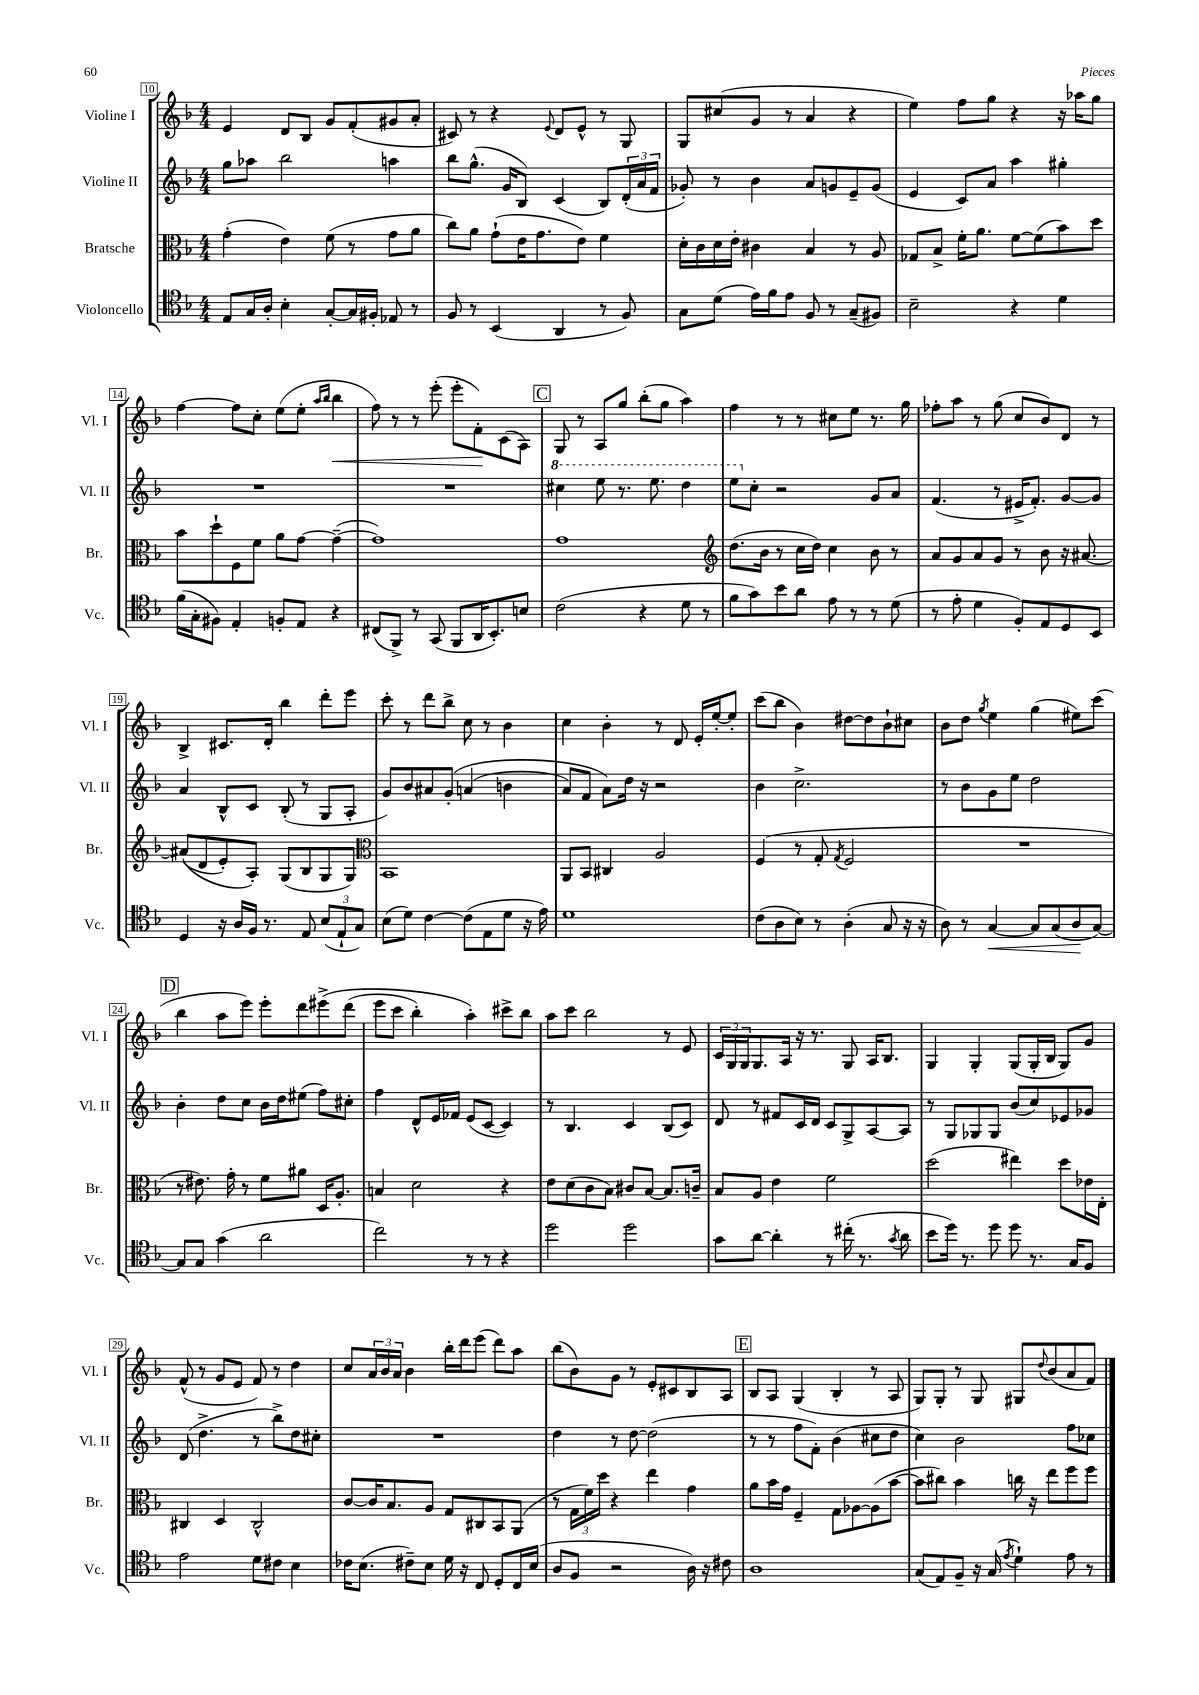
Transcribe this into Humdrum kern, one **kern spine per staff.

**kern	**kern	**kern	**kern
*staff4	*staff3	*staff2	*staff1
*clefC4	*clefC3	*clefG2	*clefG2
*k[b-]	*k[b-]	*k[b-]	*k[b-]
*M4/4	*M4/4	*M4/4	*M4/4
8E	(4g'	8gg	4e
16G	.	8aa-	.
16A'	.	.	.
4B-'	4e)	2bb-	8d
.	.	.	8B-
[8G'	(8f	.	8g
16G]	8r	.	(8f'
16F#'	.	.	.
8E-	8g	4aa	8g#
8r	8a	.	8a'
=	=	=	=
8F	8cc)	8bb-	8c#)
8r	8a	(8.gg^^	8r
(4BB-	(8g`	.	4r
.	.	16g	.
.	16e	8B-)	.
.	8.g	.	.
.	.	.	8qqe
4AA	.	(4c	8d
.	8e)	.	8e^^
8r	4f	8B-)	8r
8F)	.	(24d'	8G
.	.	24a	.
.	.	24f	.
=	=	=	=
8G	16d'	8g-')	8G
.	16c	.	.
(8d	16d	8r	(8cc#
.	16e'	.	.
16e)	4c#	4b-	8g
16f	.	.	.
8e	.	.	8r
8F	4B-	8a	4a
8r	.	8g	.
(8G~	8r	8e~	4r
8F#)	8A	(8g	.
=	=	=	=
2B-~	8G-	4e	4ee)
.	8B-^	.	.
.	16f'	8c)	8ff
.	8.a	.	.
.	.	8a	8gg
4r	[8f	4aa	4r
.	(8f]	.	.
4d	8b-)	4gg#'	16r
.	.	.	16aa-
.	8dd	.	8gg
=	=	=	=
(16f	8b-	1r	[4ff
16G'	.	.	.
8F#)	8dd`	.	.
4E'	8F	.	8ff]
.	8f	.	8cc'
8F'	8a	.	(8ee
8E	[8g	.	8ee'
.	.	.	16qqaa
.	.	.	16qqbb-
4r	(4g~_	.	4bb-
=	=	=	=
(8C#	1g])	1r	8ff)
8FF^)	.	.	8r
8r	.	.	8r
(8GG	.	.	(8eee'
8FF	.	.	8eee'
16AA	.	.	8f')
8.BB-')	.	.	.
.	.	.	(8c
8B	.	.	8A)
=	=	=	=
(2c	1g	4ccc#	8G
.	.	.	8r
.	.	8eee	8A
.	.	8.r	8gg
4r	.	.	(8bb-'
.	.	8.eee	.
.	.	.	8gg
8d	.	4ddd	4aa)
8r	.	.	.
=	=	=	=
*	*clefG2	*	*
8f	(8.dd	8eee	4ff
8g)	.	8cc'	.
.	16b-	.	.
8b-	8r	2r	8r
8a	16cc	.	8r
.	16dd)	.	.
8e	4cc	.	8cc#
8r	.	.	8ee
8r	8b-	8g	8.r
(8d	8r	8a	.
.	.	.	16gg
=	=	=	=
8r	8a	(4.f	8ff-'
8e'	8g	.	8aa
4d	8a	.	8r
.	8g	8r	(8gg
8F')	8r	16e#^	8cc
.	.	8.f')	.
8E	8b-	.	8b-)
8D	16r	[8g	8d
.	[8.a#	.	.
8BB-	.	8g]	8r
=	=	=	=
4D	&((8a#]	4a	4B-^
.	8d	.	.
16r	8e')	8B-^^	8.c#
16A	.	.	.
16F	8A'&)	8c	.
8.r	.	.	16d'
.	(8G	(8B-'	4bb-
8E	8B-	8r	.
(12B-	8G	8G	8ddd'
12E`	.	.	.
.	8G)	8A'	8eee
12G)	.	.	.
=	=	=	=
*	*clefC3	*	*
(8B-	1BB-	8g)	8ccc'
8d)	.	8b-	8r
[4c	.	8a#	8ddd
.	.	&(8g'	8bb-^
(8c]	.	(4a	8cc
8E	.	.	8r
8d	.	4b	4b-
16r	.	.	.
16e)	.	.	.
=	=	=	=
1d	8AA	8a)	4cc
.	8BB-	8f	.
.	4C#	8a&)	4b-'
.	.	16dd	.
.	.	16r	.
.	2A	2r	8r
.	.	.	8d
.	.	.	16e'
.	.	.	[16ee'
.	.	.	8ee']
=	=	=	=
(8c	(4F	4b-	(8ccc
8A	.	.	8bb-
8B-)	8r	2.cc^	4b-)
8r	8G'	.	.
.	8qG	.	.
(4A'	2F	.	[8dd#
.	.	.	8dd#]
8G	.	.	8b-`
16r	.	.	8cc#
16r	.	.	.
=	=	=	=
8A)	1r	8r	8b-
8r	.	8b-	8dd
.	.	.	8qgg
[4G	.	8g	4ee
.	.	8ee	.
8G]	.	2dd	(4gg
(8G	.	.	.
8A	.	.	8ee#)
[8G)	.	.	(8ccc
=	=	=	=
8G]	8r	4b-'	4bb-
8G	8.e#)	.	.
(4g	.	8dd	8aa
.	16g'	.	.
.	8r	8cc	8eee)
2a	8f	16b-	8eee'
.	.	16dd	.
.	8a#	(8ee#	8ddd
.	16D	8ff)	&(8eee#^
.	8.A'	.	.
.	.	8cc#'	(8ddd
=	=	=	=
2cc)	4B	4ff	8eee
.	.	.	8ccc
.	2d	8d^^	4bb-')
.	.	16e	.
.	.	16f-	.
8r	.	(8e	4aa'&)
8r	.	[8c	.
4r	4r	4c])	8ccc#^
.	.	.	8bb-
=	=	=	=
2dd	8e	8r	8aa
.	(8d	4.B-	8ccc
.	8c	.	2bb-
.	8B-)	.	.
2dd	8c#	4c	.
.	[8B-	.	.
.	8.B-]	(8B-	8r
.	.	8c)	8e
.	16c~	.	.
=	=	=	=
8g	8B-	8d	24c
.	.	.	24G
.	.	.	24G
[8a	8A	8r	8.G
4a']	4e	8f#	.
.	.	.	16A
.	.	16c	16r
.	.	16d	8.r
8r	2f	8c	.
(16cc#'	.	8G^	8G
8.r	.	.	.
.	.	[8A	16A
.	.	.	8.B-
8qg	.	.	.
8a	.	8A]	.
=	=	=	=
8b-	(2dd	8r	4G
16dd)	.	8G	.
8.r	.	.	.
.	.	8G-	4G'
8dd	.	8G-	.
8dd	4ee#)	(8b-	(8G
8.r	.	8cc)	16G'
.	.	.	16B-
.	8dd	8e-	8G)
16G	.	.	.
8F	16e-	8g-	8g
.	16E'	.	.
=	=	=	=
2e	4C#	(8d	(8f^^
.	.	4.dd^	8r
.	4D	.	8g
.	.	.	8e
8d	2C#^^	8r	8f)
8c#	.	8bb-^)	8r
4B-	.	8dd	4dd
.	.	8cc#'	.
=	=	=	=
16c-	[8c	1r	8cc
(8.B-	.	.	.
.	16c]	.	24a
.	.	.	24b-
.	8.B-	.	.
.	.	.	24a
8c#~)	.	.	4b-
8B-	8A	.	.
16d	8G	.	16bb-'
16r	.	.	16ddd
8C	8C#	.	(8eee
8D'	8BB-	.	8ddd)
16C	(8AA	.	8aa
(16B-	.	.	.
=	=	=	=
8A	8r	4dd	(8bb-
8F	24G	.	8b-)
.	24f)	.	.
.	24dd	.	.
2r	4r	8r	8g
.	.	[8dd	8r
.	4ee	(2dd]	8e'
.	.	.	8c#
16A)	4g	.	8B-
16r	.	.	.
8c#	.	.	8A
=	=	=	=
1A	8a	8r	8B-
.	16b-	8r	8A
.	16g	.	.
.	4F~	8ff	(4G
.	.	8f')	.
.	8G	(4b-	4B-'
.	[8A-	.	.
.	(8A-]	8cc#	8r
.	[8b-	8dd	8A
=	=	=	=
(8G	8b-]	4cc)	8G)
8E)	8cc#)	.	8G'
8F~	4b-	2b-	8r
16r	.	.	8G
(16G	.	.	.
8qe	.	.	.
4d`)	16cc	.	8G#
.	16r	.	.
.	.	.	8qqdd
.	8ee	.	(8b-
8e	8ff	8ff	8a
8r	8ff	8cc-	8f)
==	==	==	==
*-	*-	*-	*-
